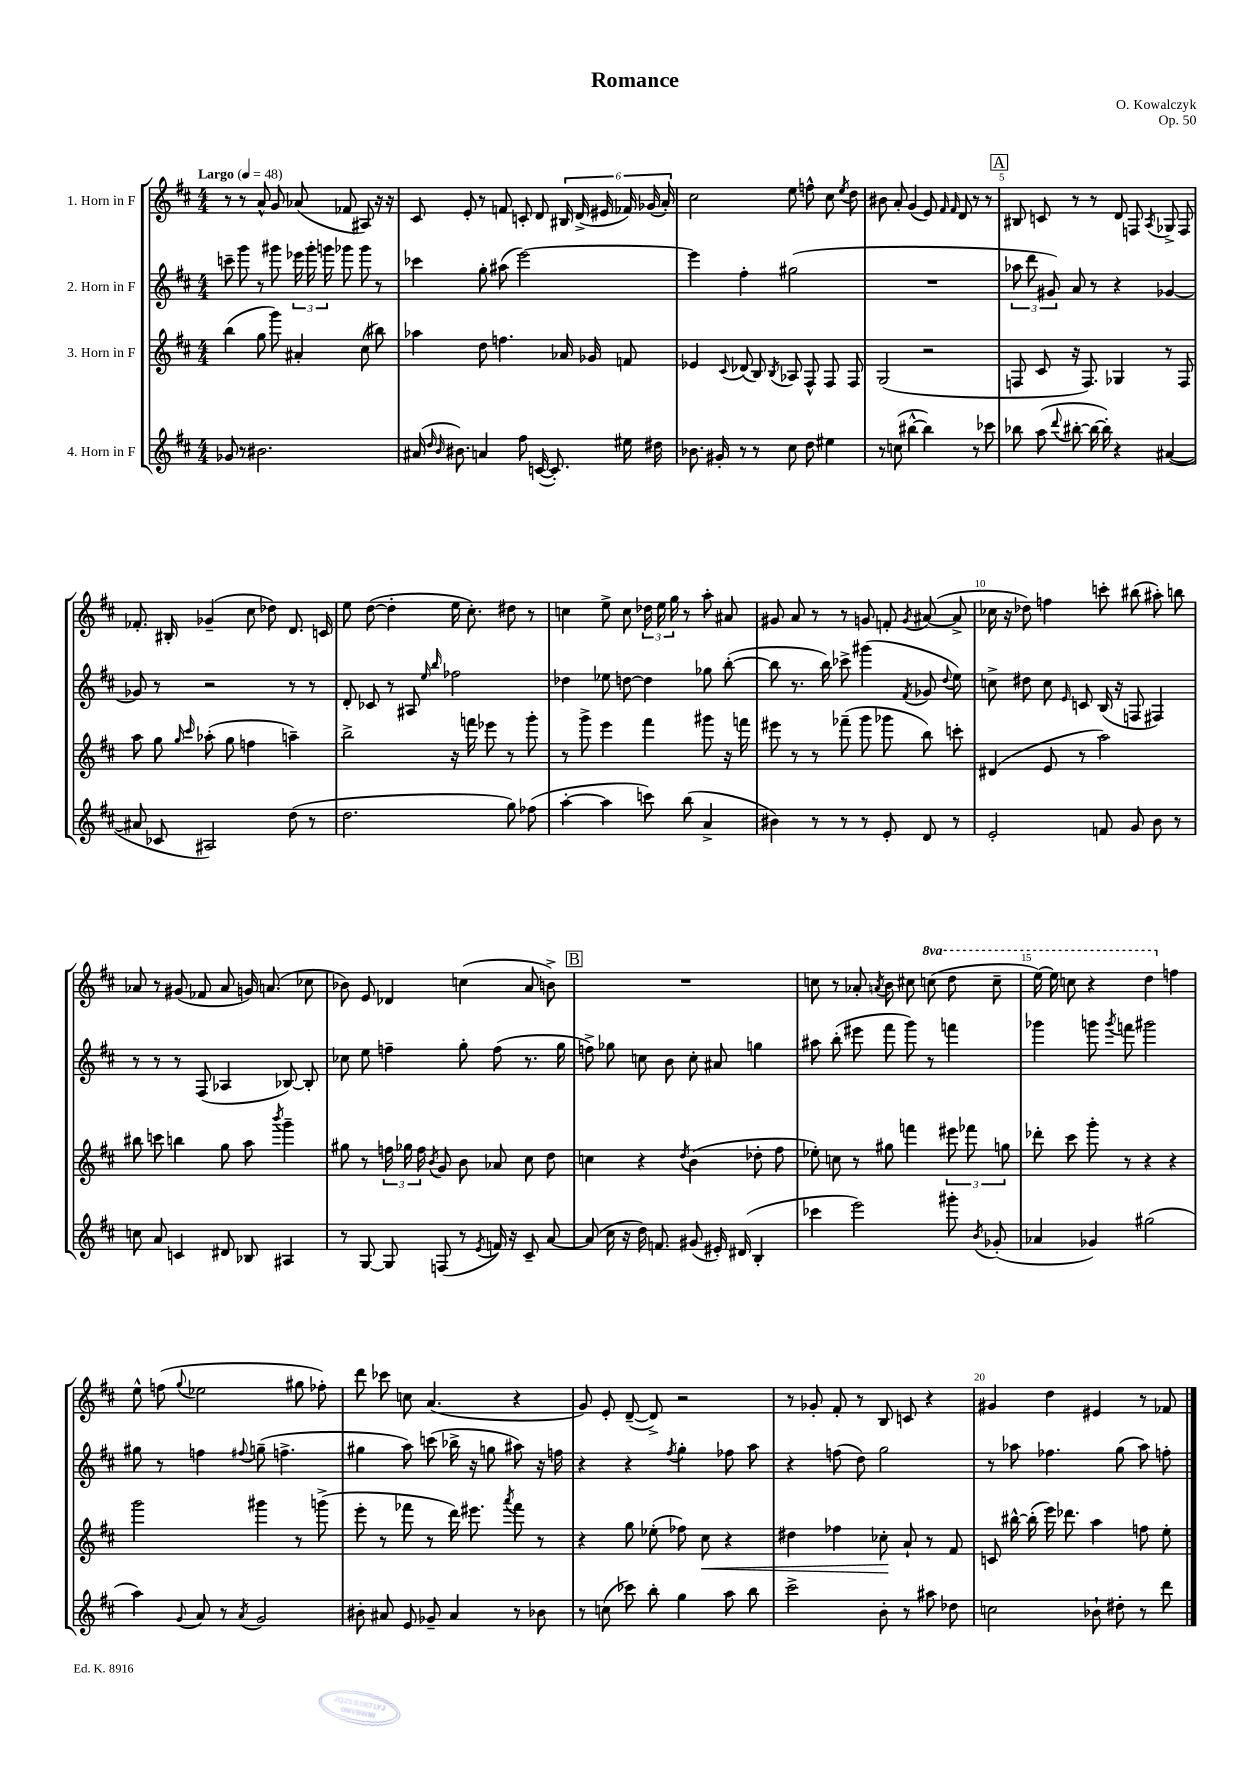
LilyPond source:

\header { title = "Romance" composer = "O. Kowalczyk" opus = "Op. 50" }
<<
\new StaffGroup <<
\new Staff = "s0" \with { instrumentName = "1. Horn in F" } {
    \clef treble \key d \major \numericTimeSignature \time 4/4 \set Staff.ottavationMarkups = #ottavation-simple-ordinals \tempo "Largo" 4 = 48
    \autoBeamOff r8 r8 a'8-^ g'8 aes'8( fes'8 ais8) r16 r16 |
    cis'8 e'8-. r8 f'8 c'8-. d'8 \tuplet 6/4 { bis16 d'16->( eis'16 fes'16) ges'16( a'16-.) } |
    cis''2 e''8 f''8-^ cis''8 \acciaccatura { e''8 } d''8 |
    bis'8 a'8-. g'4( e'8) \grace { fis'16 fis'16 } d'8 r8 r8 |
    \mark \markup { \box "A" } bis8 c'8 r8 r8 d'8 f8 \acciaccatura { a8 } ges8-> f8 |
    fes'8.-. bis16-. ges'4--( cis''8 des''8) d'8. c'16 |
    e''8 d''8~( d''4-. e''16 cis''8.-.) dis''8 r8 |
    c''4 e''8-> c''8 \tuplet 3/2 { des''16 e''16 g''16 } r8 a''8-. ais'8 |
    gis'8 a'8 r8 r8 g'8 f'8-. \acciaccatura { g'8 } ais'8~( ais'8-> |
    ces''16 r16 des''8) f''4 c'''8-. bis''8( ais''8-.) b''8 |
    aes'8 r8 gis'8( fes'8 aes'8 g'16) a'8.( ces''8 |
    bes'8) e'8 des'4 c''4( a'8 b'8->) |
    \mark \markup { \box "B" } R1 |
    c''8 r8 aes'8-. \acciaccatura { a'8 } b'8 cis''8 \ottava #1 c'''8( d'''8 c'''8-- |
    e'''16~) e'''16 c'''8 r4 d'''4 \ottava #0 f''4 |
    e''8-^ f''8( \appoggiatura { g''8 } ees''2 gis''8 fes''8-.) |
    d'''8 ces'''8 c''8 a'4.( r4 |
    g'8) e'8-. d'8~--( d'8->) r2 |
    r8 ges'8-. fis'8-. r8 b8 c'8 r4 |
    gis'4 d''4 eis'4 r8 fes'8 \bar "|." |
}
\new Staff = "s1" \with { instrumentName = "2. Horn in F" } {
    \clef treble \key d \major \numericTimeSignature \time 4/4
    \autoBeamOff c'''8-- g'''8 r8 gis'''8 \tuplet 3/2 { ees'''16 gis'''16-. g'''16 } ges'''8 ges'''8 r8 |
    ces'''4 g''8-. ais''8( e'''2~) |
    e'''4 fis''4-. gis''2( |
    R1 |
    \mark \markup { \box "A" } \tuplet 3/2 { aes''8 d'''8 gis'8) } a'8 r8 r4 ges'4~ |
    ges'8 r8 r2 r8 r8 |
    d'8-. ces'8 r8 ais8 \grace { e''16 b''16 } fes''2 |
    des''4 ees''8 d''8~ d''4 ges''8 b''8~-.( |
    b''8 r8. b''16) ces'''8-> gis'''4( \acciaccatura { fis'8 } ges'8 \appoggiatura { d''8 } e''8) |
    c''8-> dis''8 c''8 \grace { e'16 } c'8 b16( r16 f8 fis4) |
    r8 r8 r8 fis8( aes4 bes8~) bes8-. |
    ces''8 e''8 f''4-- g''8-. f''8( r8. g''16 |
    \mark \markup { \box "B" } f''8->) ges''8 c''8 b'8 c''8-. ais'8 g''4 |
    ais''8 b''8-.( eis'''8 fis'''8 g'''8) r8 f'''4 |
    ges'''4 g'''8 \acciaccatura { g'''8 } f'''8 gis'''2 |
    gis''8 r8 f''4 \appoggiatura { fis''8 } g''8--( f''4.-> |
    gis''4 a''8) c'''8( bes''16-> r16 g''8 ais''8) r16 f''16 |
    r4 r4 \acciaccatura { fis''8 } g''4-. fes''8 a''8 |
    r4 f''8( d''8) g''2 |
    r8 aes''8 fes''4. g''8( aes''8) f''8-. \bar "|." |
}
\new Staff = "s2" \with { instrumentName = "3. Horn in F" } {
    \clef treble \key d \major \numericTimeSignature \time 4/4
    \autoBeamOff b''4( g''8 g'''8) ais'4-. cis''8( bis''8) |
    aes''4 d''8 f''4. aes'16 ges'16 f'8 |
    ees'4 \appoggiatura { cis'8 } des'8( b8) \acciaccatura { b8 } aes8 fis8-^ fis8 fis8 |
    g2( r2 |
    \mark \markup { \box "A" } f8 cis'8 r16 f8.) ges4 r8 f8 |
    a''8 g''8 \grace { g''16 cis'''16 } aes''8-.( g''8 f''4 a''4--) |
    b''2-> r16 f'''16 ees'''8 r8 g'''8-. |
    r8 g'''8-> e'''4 fis'''4 gis'''8 r16 f'''16 |
    eis'''8 r8 r8 fes'''8--( g'''8 ges'''8 b''8) c'''8-. |
    dis'4( e'8 r8 a''2) |
    bis''8 c'''8 b''4 g''8 a''8 \acciaccatura { b'''8 } g'''4-- |
    gis''8 r8 \tuplet 3/2 { f''16 ges''16 f''16 } \acciaccatura { b'8 } g'8 b'8 aes'8 cis''8 d''8 |
    \mark \markup { \box "B" } c''4 r4 \acciaccatura { d''8 } b'4( des''8-. fis''8 |
    ees''8-.) c''8 r8 gis''8 f'''4 \tuplet 3/2 { eis'''8 fes'''8 g''8 } |
    des'''8-. cis'''8 g'''8-. r8 r4 r4 |
    g'''2 gis'''4 r8 g'''8->( |
    e'''8-. r8 fes'''8 r8 d'''16) eis'''8. \acciaccatura { a'''8 } fes'''8 r8 |
    r4 g''8 ees''8-.( fes''8) cis''8\< r4 |
    dis''4 fes''4 ces''8-.\! a'8-! r8 fis'8 |
    c'8 bis''16~-^ bis''16-.( e'''16) des'''8. a''4 f''8 e''8-. \bar "|." |
}
\new Staff = "s3" \with { instrumentName = "4. Horn in F" } {
    \clef treble \key d \major \numericTimeSignature \time 4/4
    \autoBeamOff ges'8 r8 bis'2. |
    ais'16( \grace { d''16 b'16 } bis'8.) a'4 fis''8 c'16~( c'8.-.) eis''16 dis''16 |
    bes'8. gis'16-. r8 r8 cis''8 d''8 eis''4 |
    r8 c''8( bis''4~-^ bis''4) r8 ces'''8 |
    \mark \markup { \box "A" } bes''8 a''8( \appoggiatura { d'''8 } bis''8~-. bis''16~ bis''16-.) r4 ais'4~( |
    ais'8 ces'8 ais2) d''8( r8 |
    d''2. g''8) fes''8( |
    a''4~-. a''4 c'''8) b''8( a'4-> |
    bis'4) r8 r8 r8 e'8-. d'8 r8 |
    e'2-. f'8 g'8 b'8 r8 |
    c''8 a'8 c'4 dis'8 bes8 ais4 |
    r8 g8~ g8 f8( r8 \acciaccatura { e'8 } f'16) r16 cis'8-- a'8~ |
    \mark \markup { \box "B" } a'8( cis''16 r16 d''16) f'8. gis'8( eis'16-.) dis'16( b4-. |
    ces'''4 e'''2) gis'''8-. \acciaccatura { b'8 } ges'8-.( |
    aes'4 ges'4) gis''2( |
    a''4) \appoggiatura { g'8 } a'8 r8 \acciaccatura { a'8 } g'2 |
    bis'8-. ais'8 e'8 ges'8-- ais'4 r8 bes'8 |
    r8 c''8( ces'''8) b''8-. g''4 a''8 b''8 |
    cis'''2-> b'8-. r8 ais''8 des''8 |
    c''2 bes'8-! dis''8-. r8 d'''8 \bar "|." |
}
>>
>>
\layout { \context { \Score \override BarNumber.break-visibility = ##(#f #t #t) barNumberVisibility = #(every-nth-bar-number-visible 5) } }
